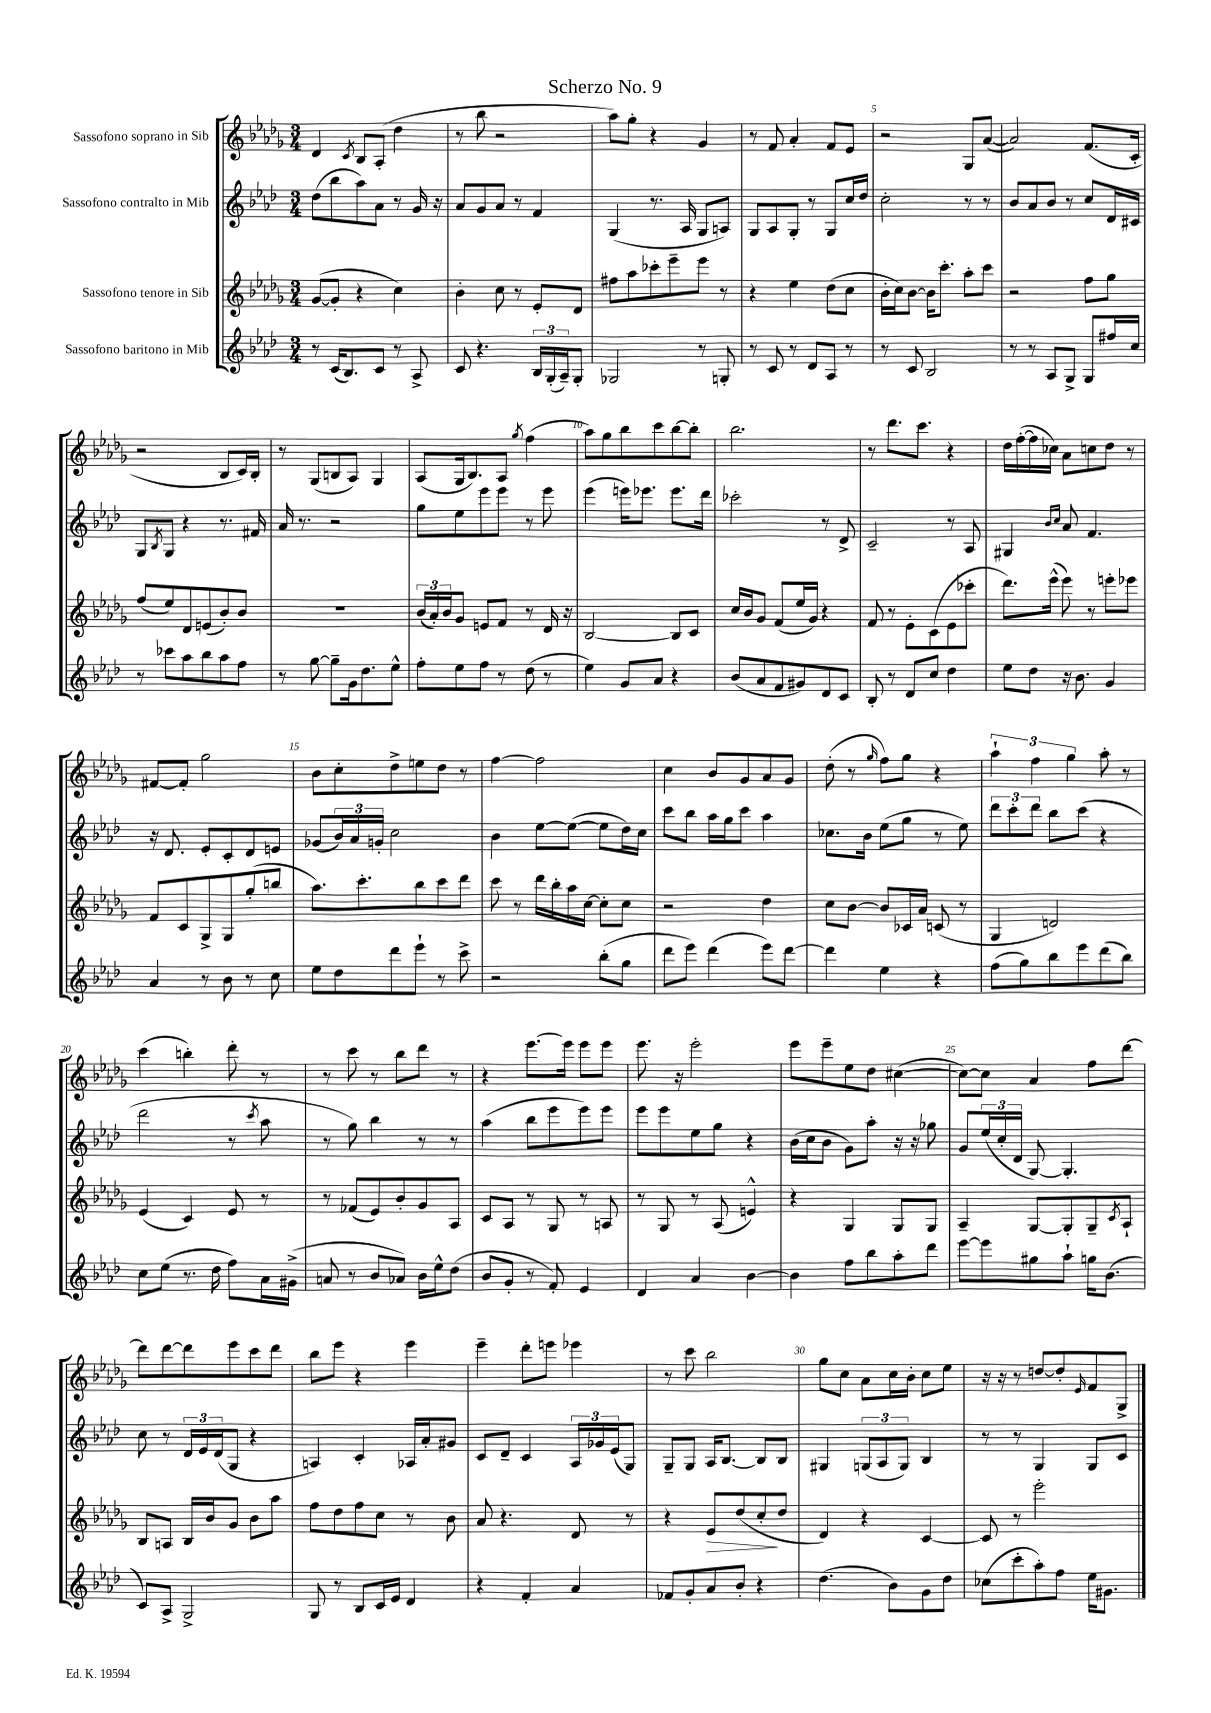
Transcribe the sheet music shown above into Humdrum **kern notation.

**kern	**kern	**dynam	**kern	**kern
*part4	*part3	*part3	*part2	*part1
*staff4	*staff3	*staff3	*staff2	*staff1
*I"Sassofono baritono in Mib	*I"Sassofono tenore in Sib	*	*I"Sassofono contralto in Mib	*I"Sassofono soprano in Sib
*clefG2	*clefG2	*	*clefG2	*clefG2
*k[b-e-a-d-]	*k[b-e-a-d-g-]	*	*k[b-e-a-d-]	*k[b-e-a-d-g-]
*M3/4	*M3/4	*	*M3/4	*M3/4
=1	=1	=1	=1	=1
8r	([8g-/L	.	(8dd-\L	4d-/
(16c/KL	8g-'/J]	.	8bb-\	.
8.B-/)	.	.	.	.
.	.	.	.	8qc/
.	4r	.	8aa-\)	8B-/L
8c/J	.	.	8a-\J	(8A-'/J
8r	4cc\)	.	8r	4dd-\
8A-^/	.	.	16g/	.
.	.	.	16r	.
=2	=2	=2	=2	=2
8c/	4b-'\	.	8a-/L	8r
4.r	.	.	8g/	8bb-\
.	8cc\	.	8a-/J	2r
.	8r	.	8r	.
24B-/LL	8e-'/L	.	4f/	.
(24G'/	.	.	.	.
24A-~/J)	.	.	.	.
8G'/J	8d-/J	.	.	.
=3	=3	=3	=3	=3
2G-X/	8ff#X\L	.	(4G/	8aa-\L)
.	8aa-\	.	.	8gg-'\J
.	8ccc-X'\	.	8.r	4r
.	8eee-~\	.	.	.
.	.	.	16A-/	.
8r	8eee-\J	.	8G/L	4g-/
8Gn'/	8r	.	8An/J)	.
=4	=4	=4	=4	=4
8r	4r	.	8G/L	8r
8c/	.	.	8A-/	8f/
8r	4ee-\	.	8G'/J	4a-'/
8d-/L	.	.	8r	.
8A-/J	(8dd-\L	.	8G/L	8f/L
8r	8cc\J	.	16cc/L	8e-/J
.	.	.	16dd-/JJ	.
=5	=5	=5	=5	=5
8r	16b-'\LL	.	2cc'\	2r
.	16cc\J)	.	.	.
8c/	[8b-\J	.	.	.
2B-/	16b-\KL]	.	.	.
.	8.ccc'\J	.	.	.
.	8aa-'\L	.	8r	8G-/L
.	8ccc\J	.	8r	([8a-/J
=6	=6	=6	=6	=6
8r	2r	.	8b-/L	2a-/])
8r	.	.	8a-/	.
8A-/L	.	.	8b-/J	.
8G^/J	.	.	8r	.
8G/L	8ff\L	.	8cc/L	(8.f/L
16ff#X/L	8gg-\J	.	16d-/L	.
16cc/JJ	.	.	16c#X/JJ	16c'/Jk
!!LO:LB:g=z
=7	=7	=7	=7	=7
8r	(8ff/L	.	8G/L	2r
.	.	.	8qB-/	.
8ccc-X\L	8ee-/)	.	8G/J	.
8aa-\	8d-/	.	4r	.
8bb-\	(8en/	.	.	.
8aa-\	8b-'/)	.	8.r	8B-/L
8ff\J	8b-/J	.	.	16c/L)
.	.	.	16f#X/	16B-'/JJ
=8	=8	=8	=8	=8
8r	2.r	.	16a-/	8r
.	.	.	8.r	.
[8gg\	.	.	.	(8G-/L
8gg~\L]	.	.	2r	8Bn/
16g\k	.	.	.	8A-/J)
8.dd-\	.	.	.	.
.	.	.	.	4G-/
8ee-^^\J	.	.	.	.
=9	=9	=9	=9	=9
8ff'\L	(24b-/LL	.	8gg\L	(8A-/L
.	24a-'/)	.	.	.
.	24b-/J	.	.	.
8ee-\	8g-/J	.	8ee-\	16G-/k
.	.	.	.	8.B-/)
8ff\J	8en/L	.	8eee-\	.
8r	8f/J	.	8eee-\J	8A-/J
.	.	.	.	8qgg-/
(8dd-\	8r	.	8r	(4ff\
8r	16d-/	.	8eee-\	.
.	16r	.	.	.
=10	=10	=10	=10	=10
4ee-\)	[2B-/	.	(4eee-\	8aa-\L)
.	.	.	.	8gg-\
8g/L	.	.	16eeen\KL)	8bb-\
.	.	.	8.eee-X\J	.
8a-/J	.	.	.	8ccc\
4r	8B-/L]	.	8.eee-\L	[8bb-\
.	8c/J	.	.	8bb-'\J]
.	.	.	16ddd-\Jk	.
=11	=11	=11	=11	=11
(8b-/L	16cc/LL	.	2ccc-X'\	2.bb-\
.	16b-/J	.	.	.
8a-/	8g-/J	.	.	.
8f/	(8f/L	.	.	.
8g#X/)	16ee-/L	.	.	.
.	16g-/JJ)	.	.	.
8d-/	4r	.	8r	.
8c/J	.	.	8d-^/	.
=12	=12	=12	=12	=12
8B-'/	8f/	.	2c~/	8r
8r	8r	.	.	8.ddd-\L
8d-/L	8e-'\L	.	.	.
.	.	.	.	8.ccc\J
8cc/J	(8c\	.	.	.
4dd-\	8e-\	.	8r	4r
.	8ccc-X'\J	.	8A-/	.
=13	=13	=13	=13	=13
8ee-\L	8.ddd-\L)	.	4G#X/	16dd-\LL
.	.	.	.	([16ff'\
8dd-\J	.	.	.	16ff\]
.	(16eee-^^\Jk	.	.	16cc-X\JJ)
.	.	.	16qqb-/LL	.
.	.	.	16qqcc/JJ	.
16r	8eee-\)	.	8a-/	8a-\L
8.b-\	.	.	.	.
.	8r	.	4.f/	8ccn\
4g/	8eeen'\L	.	.	8dd-\J
.	8eee-X\J	.	.	8r
!!LO:LB:g=z
=14	=14	=14	=14	=14
4a-/	8f/L	.	16r	[8f#X/L
.	.	.	8.d-/	.
.	8c/	.	.	8f#'/J]
8r	8G-^/	.	8e-'/L	2gg-\
8b-\	8G-/	.	8c'/	.
8r	(8gg-'/	.	8d-/	.
8cc\	8bbn/J	.	8en/J	.
=15	=15	=15	=15	=15
8ee-\L	8.aa-\L)	.	(8g-X/L	8b-\L
8dd-\	.	.	24b-/L)	8cc'\
.	.	.	24a-/	.
.	8.ccc'\	.	.	.
.	.	.	24gn'/JJ	.
8ddd-\	.	.	2cc\	8dd-^\
8eee-`\J	8bb-\	.	.	8een\
8r	8ccc\	.	.	8dd-\J
8ccc^\	8ddd-\J	.	.	8r
=16	=16	=16	=16	=16
2r	8ccc\	.	4b-\	[4ff\
.	8r	.	.	.
.	16ddd-\LL	.	[8ee-\L	2ff\]
.	16bb-'\	.	.	.
.	16aa-\	.	(8ee-\J_	.
.	[16cc\JJ	.	.	.
(8bb-'\L	8cc'\L]	.	8ee-\L]	.
8gg\J	8cc\J	.	16dd-\L)	.
.	.	.	16cc\JJ	.
=17	=17	=17	=17	=17
8ddd-\L	2r	.	8ccc\L	4cc\
8eee-\J)	.	.	8bb-\J	.
(4ddd-\	.	.	16aa-\LL	8b-/L
.	.	.	16gg\J	.
.	.	.	8ccc\J	8g-/
8eee-\L)	4dd-\	.	4aa-\	8a-/
[8ddd-\J	.	.	.	8g-/J
=18	=18	=18	=18	=18
4ddd-\]	8cc\L	.	8.cc-X\L	(8dd-'\
.	[8b-\J	.	.	8r
.	.	.	16b-\Jk	.
.	.	.	.	16qqgg-/
4ee-\	8b-/L]	.	(8ee-\L	8ff\L)
.	16c-X/L	.	8gg\J	8gg-\J
.	16a-/JJ	.	.	.
4r	(8cn/	.	8r	4r
.	8r	.	8ee-\)	.
=19	=19	=19	=19	=19
(8ff\L	4G-/	.	12ddd-\L	6aa-`\
.	.	.	12ccc'\	.
8gg\)	.	.	.	.
.	.	.	12ddd-\J	6ff\
8bb-\	2dn/)	.	8bb-\L	.
.	.	.	.	6gg-\
8eee-\	.	.	(8ccc\J	.
(8ddd-\	.	.	4r	8aa-'\
8bb-\J)	.	.	.	8r
!!LO:LB:g=z
=20	=20	=20	=20	=20
8cc\L	(4e-/	.	2ddd-\	(4ccc\
(8ee-\J	.	.	.	.
8.r	4c/)	.	.	4bbn'\)
16dd-\	.	.	.	.
8ff\L)	8e-/	.	8r	8ddd-'\
.	.	.	8qccc/	.
16a-\L	8r	.	8aa-\	8r
(16g#X^\JJ	.	.	.	.
=21	=21	=21	=21	=21
8an/	8r	.	8r	8r
8r	(8f-X/L	.	8gg\)	8ccc\
8b-/L	8e-/)	.	4bb-\	8r
8a-X/J)	8b-'/	.	.	8bb-\L
16b-\LL	8g-/	.	8r	8ddd-\J
16ee-^^\J	.	.	.	.
(8dd-\J	8A-/J	.	8r	8r
=22	=22	=22	=22	=22
8b-/L	8c/L	.	(4aa-\	4r
8g'/J	8A-/J	.	.	.
8r	8r	.	8bb-\L	[8.eee-\L
8f'/)	8G-/	.	8eee-\	.
.	.	.	.	16eee-\Jk]
4e-/	8r	.	8eee-\)	8eee-\L
.	8An/	.	8eee-\J	8eee-\J
=23	=23	=23	=23	=23
4d-/	8r	.	8eee-\L	8.eee-\
.	8G-/	.	8eee-\	.
.	.	.	.	16r
4a-/	8r	.	8ee-\	2eee-'\
.	(8A-/	.	8gg\J	.
[4b-\	4en^^/)	.	4r	.
=24	=24	=24	=24	=24
4b-\]	4r	.	(16b-\LL	8eee-\L
.	.	.	16cc\J	.
.	.	.	8b-\J	8eee-~\
8ff\L	4G-/	.	8g\L)	8ee-\
8bb-\	.	.	8aa-'\J	8dd-\J
8aa-'\	8G-/L	.	16r	([4cc#X\
.	.	.	16r	.
8ddd-\J	8G-/J	.	8gg-X\	.
=25	=25	=25	=25	=25
[8eee-\L	4A-~/	.	8g/L	8cc#\L_)
8eee-\]	.	.	(24ee-/L	8cc#\J]
.	.	.	24cc'/	.
.	.	.	24d-/JJ	.
8gg#X\	[8G-/L	.	[8G/)	4a-/
8aa-`\J	8G-'/]	.	4.G'/]	.
16ggn\KL	8G-~/	.	.	8ff\L
(8.b-\J	.	.	.	.
.	8qc/	.	.	.
.	8A-`/J	.	.	[8ddd-\J
!!LO:LB:g=z
=26	=26	=26	=26	=26
8c/L)	8B-/L	.	8cc\	8ddd-\L]
8A-^/J	8An/J	.	8r	[8ddd-\
2G^/	16B-/LL	.	24d-/LL	8ddd-\]
.	.	.	24e-/	.
.	16b-/J	.	.	.
.	.	.	(24d-/J	.
.	8g-/J	.	8G/J	8eee-\
.	8b-\L	.	4r	8ccc\
.	8aa-\J	.	.	8ddd-\J
=27	=27	=27	=27	=27
8G/	8ff\L	.	4An/)	8bb-\L
8r	8dd-\	.	.	8eee-\J
8B-/L	8ff\	.	4c'/	4r
16c/L	8cc\J	.	.	.
16e-/JJ	.	.	.	.
4d-/	8r	.	16A-X/LL	4eee-\
.	.	.	16a-'/J	.
.	8b-\	.	8g#X/J	.
=28	=28	=28	=28	=28
4r	8a-/	.	8c/L	4eee-~\
.	4.r	.	8d-~/J	.
4f'/	.	.	4c/	8ddd-'\L
.	.	.	.	8eeen\J
4a-/	8d-/	.	24A-/LL	4eee-X\
.	.	.	24g-X/	.
.	.	.	(24e-/J	.
.	8r	.	8G/J)	.
=29	=29	=29	=29	=29
8f-X/L	4r	.	8G~/L	8r
8g'/	.	.	8G/J	8ccc\
!	!	!LO:HP:b	!	!
8a-/	8e-/L	>	16A-/KL	2bb-\
.	.	.	[8.B-/J	.
8b-'/J	(8dd-/	.	.	.
4r	8cc'/	.	8B-/L]	.
.	8dd-/J	]	8B-/J	.
=30	=30	=30	=30	=30
(4.dd-\	4d-/)	.	4G#X/	8gg-\L
.	.	.	.	8cc\J
.	4r	.	(12Gn/L	8a-\L
.	.	.	12A-/	.
8b-\L)	.	.	.	16cc\L
.	.	.	12G/J)	.
.	.	.	.	16b-'\JJ
8g\	[4c/	.	4B-/	8cc\L
8dd-\J	.	.	.	8ee-\J
=31	=31	=31	=31	=31
(8cc-X\L	8c/]	.	8r	16r
.	.	.	.	16r
8ccc'\	8r	.	8r	8r
8aa-'\)	2eee-'\	.	4G/	[8ddn/L
8ff\J	.	.	.	8dd'/]
.	.	.	.	16qqe-/
16ee-\KL	.	.	8G/L	8f/
8.g#X\J	.	.	.	.
.	.	.	8c/J	8G-^/J
==	==	==	==	==
*-	*-	*-	*-	*-
